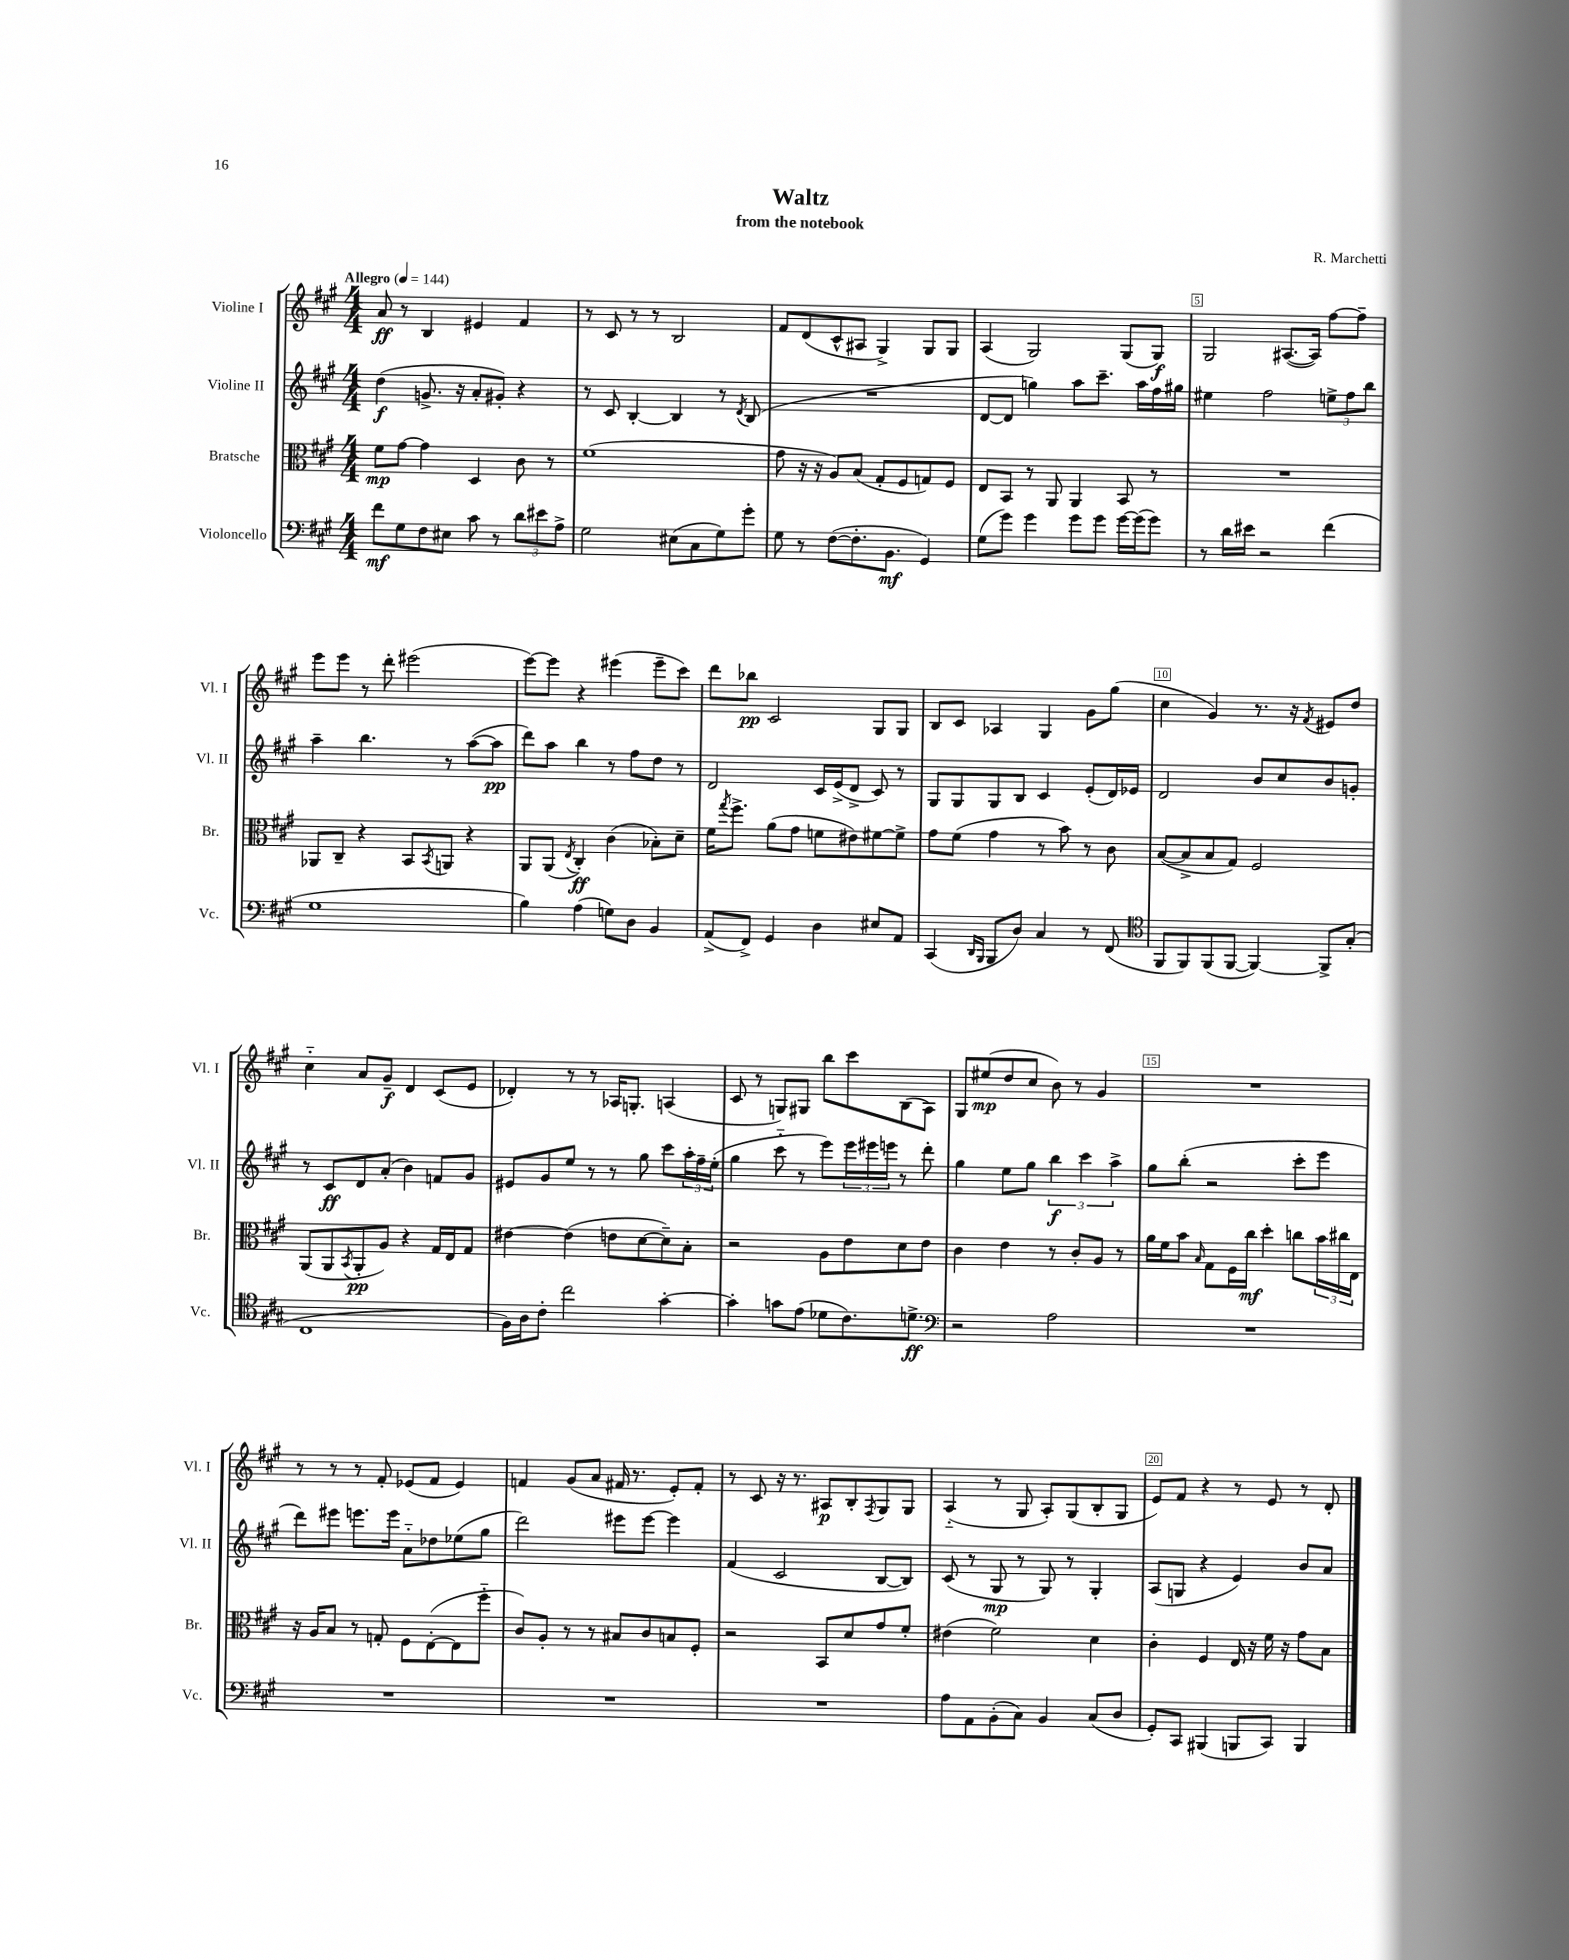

**kern	**kern	**kern	**kern
*staff4	*staff3	*staff2	*staff1
*clefF4	*clefC3	*clefG2	*clefG2
*k[f#c#g#]	*k[f#c#g#]	*k[f#c#g#]	*k[f#c#g#]
*M4/4	*M4/4	*M4/4	*M4/4
*MM144	*MM144	*MM144	*MM144
8f#	8f#	(4dd	8a
8G#	[8g#	.	8r
8F#	4g#]	8.g^	4B
8E#	.	.	.
.	.	16r	.
8c#	4D	8a'	4e#
8r	.	8g#')	.
12d	8c#	4r	4f#
12e#	.	.	.
.	8r	.	.
12A^	.	.	.
=	=	=	=
2G#	(1f#	8r	8r
.	.	8c#	8c#
.	.	[4B'	8r
.	.	.	8r
(8E#	.	4B]	2B
8C#	.	.	.
8G#)	.	8r	.
.	.	8qd	.
8g#'	.	(8B	.
=	=	=	=
8G#	8g#	1r	8f#
8r	16r	.	(8d
.	16r	.	.
([8F#	8A)	.	8c#^^
8.F#']	(8B	.	8A#
.	8G#'	.	4G#^)
8.BB	.	.	.
.	8F#	.	.
4GG#)	8G)	.	8G#
.	8F#	.	8G#
=	=	=	=
(8G#	8E	[8d	(4A
8g#)	8BB	8d]	.
4g#	8r	4gg)	2G#)
.	8AA	.	.
8g#	4AA	8aa	.
8g#	.	8.ccc#~	.
[16g#	8BB	.	(8G#
(16g#]	.	16aa	.
8g#)	8r	16ff#	8G#)
.	.	16gg#	.
=	=	=	=
8r	1r	4ee#	2G#
16d	.	.	.
16e#	.	.	.
2r	.	2ff#	.
.	.	.	([8.A#
.	.	.	16A#])
(4f#	.	12ee^	[8ff#
.	.	12ff#	.
.	.	.	8ff#~]
.	.	12bb	.
=	=	=	=
1G#	8AA-	4aa~	8eee
.	8C#~	.	8eee
.	4r	4.bb	8r
.	.	.	8ddd'
.	8BB	.	(2eee#
.	8qBB	.	.
.	8AA	8r	.
.	4r	([8aa	.
.	.	8aa]	.
=	=	=	=
4B)	8AA	8ddd)	[8eee)
.	(8AA	8aa	8eee]
.	8qE	.	.
(4A	4C#')	4bb	4r
8G)	(4c#	8r	(4eee#
8D	.	8ff#	.
4BB	8B-')	8dd	8eee#~
.	8d~	8r	8ccc#)
=	=	=	=
(8AA^	16f#	2d	8ddd
.	8qgg#	.	.
.	8.ff#^	.	.
8FF#^)	.	.	8bb-
4GG#	(8a	.	2c#
.	8g#	.	.
4D	8f	16c#	.
.	.	(16e^	.
.	8e#)	8d^	.
8E#	[8f#	8c#)	8G#
8AA	8f#^]	8r	8G#
=	=	=	=
(4CC#	8g#	8G#	8B
.	(8f#	8G#	8c#
16qqDD	.	.	.
16qqBBB	.	.	.
8BBB	4g#	8G#	4A-
8D)	.	8B	.
4C#	8r	4c#	4G#
.	8b)	.	.
8r	8r	(8e'	8g#
(8FF#	8c#	16d)	(8gg#
.	.	16e-	.
=	=	=	=
*clefC4	*	*	*
8FF#	([8B	2d	4cc#
8FF#)	8B^]	.	.
(8FF#	8B	.	4g#)
[8FF#	8G#)	.	.
4FF#_)	2F#	8b	8.r
.	.	8cc#	.
.	.	.	16r
.	.	.	8qf#
8FF#^]	.	8b	8e#
(8G#'	.	8g'	8dd
=	=	=	=
1C#	(8AA	8r	4cc#'~
.	8AA	8c#	.
.	8qBB	.	.
.	8AA'	8d	8a
.	8A)	(8a'	8g#~
.	4r	4b)	4d
.	16G#	8f	(8c#
.	16E	.	.
.	8G#	8g#	8e
=	=	=	=
16F#)	[4e#	8e#	4d-')
16A	.	.	.
8c#'	.	8g#	.
2cc#	(4e#]	8ee	8r
.	.	8r	8r
.	8e	8r	16A-
.	.	.	8.G'
.	[8d	8gg#	.
[4g#'	8d~])	8ccc#	(4A
.	8B'	24aa'	.
.	.	24ff#~	.
.	.	(24ee'	.
=	=	=	=
4g#']	2r	4gg#	8c#
.	.	.	8r
8g	.	8ccc#'~	8G)
(8e	.	8r	8G#
8d-	8A	8eee)	8bb
8.c#)	8e	24eee	8ccc#
.	.	24eee#	.
.	.	24eee	.
.	8d	8r	(8B
8.d^	.	.	.
.	8e	8ddd'	8A)
=	=	=	=
*clefF4	*	*	*
2r	4c#	4gg#	8G#
.	.	.	(8ee#
.	4e	8ee	8dd
.	.	8gg#	8cc#
2A	8r	6bb	8b)
.	8c#'	.	8r
.	.	6ccc#	.
.	8A	.	4g#
.	.	6aa^	.
.	8r	.	.
=	=	=	=
1r	16a	8gg#	1r
.	16f#	.	.
.	8b	(8bb'	.
.	16qqB	.	.
.	8G#	2r	.
.	16F#	.	.
.	16cc#	.	.
.	4dd'	.	.
.	8cc	8ccc#'	.
.	24b	8eee	.
.	24cc#	.	.
.	24E	.	.
=	=	=	=
1r	16r	8ddd)	8r
.	16A	.	.
.	8B	8eee#	8r
.	8r	8.eee	8r
.	8G'	.	8f#'
.	.	16eee	.
.	8F#	8a'~	(8e-
.	([8E'	8dd-	8f#
.	8E]	(8ee-	4e-)
.	8ff#'~	8gg#	.
=	=	=	=
1r	8c#)	2ddd)	4f
.	8A'	.	.
.	8r	.	(8g#
.	8r	.	8a
.	8B#	8eee#	16f#
.	.	.	8.r
.	8c#	[8eee#	.
.	8B	4eee#]	8e')
.	8F#'	.	8f#'
=	=	=	=
1r	2r	(4f#	8r
.	.	.	8c#
.	.	2c#	16r
.	.	.	8.r
.	8BB	.	8A#
.	8d	.	8B'
.	.	.	8qF#
.	8g#	[8B	8G#
.	8f#'	8B])	8G#
=	=	=	=
8A	(4e#	(8c#	(4A'~
8AA	.	8r	.
(8BB'	2f#)	8G#	8r
8C#)	.	8r	8G#
4BB	.	8G#)	8A')
.	.	8r	(8G#
(8C#	4d	4G#'	8B'
8D	.	.	8G#
=	=	=	=
8GG#')	4c#'	(8A	8e)
8CC#	.	8G	8f#
(4BBB#	4F#	4r	4r
8BBB	16E	4e)	8r
.	16r	.	.
8CC#)	16f#	.	8e
.	16r	.	.
4BBB	8g#	8b	8r
.	8B	8a	8d'
==	==	==	==
*-	*-	*-	*-
